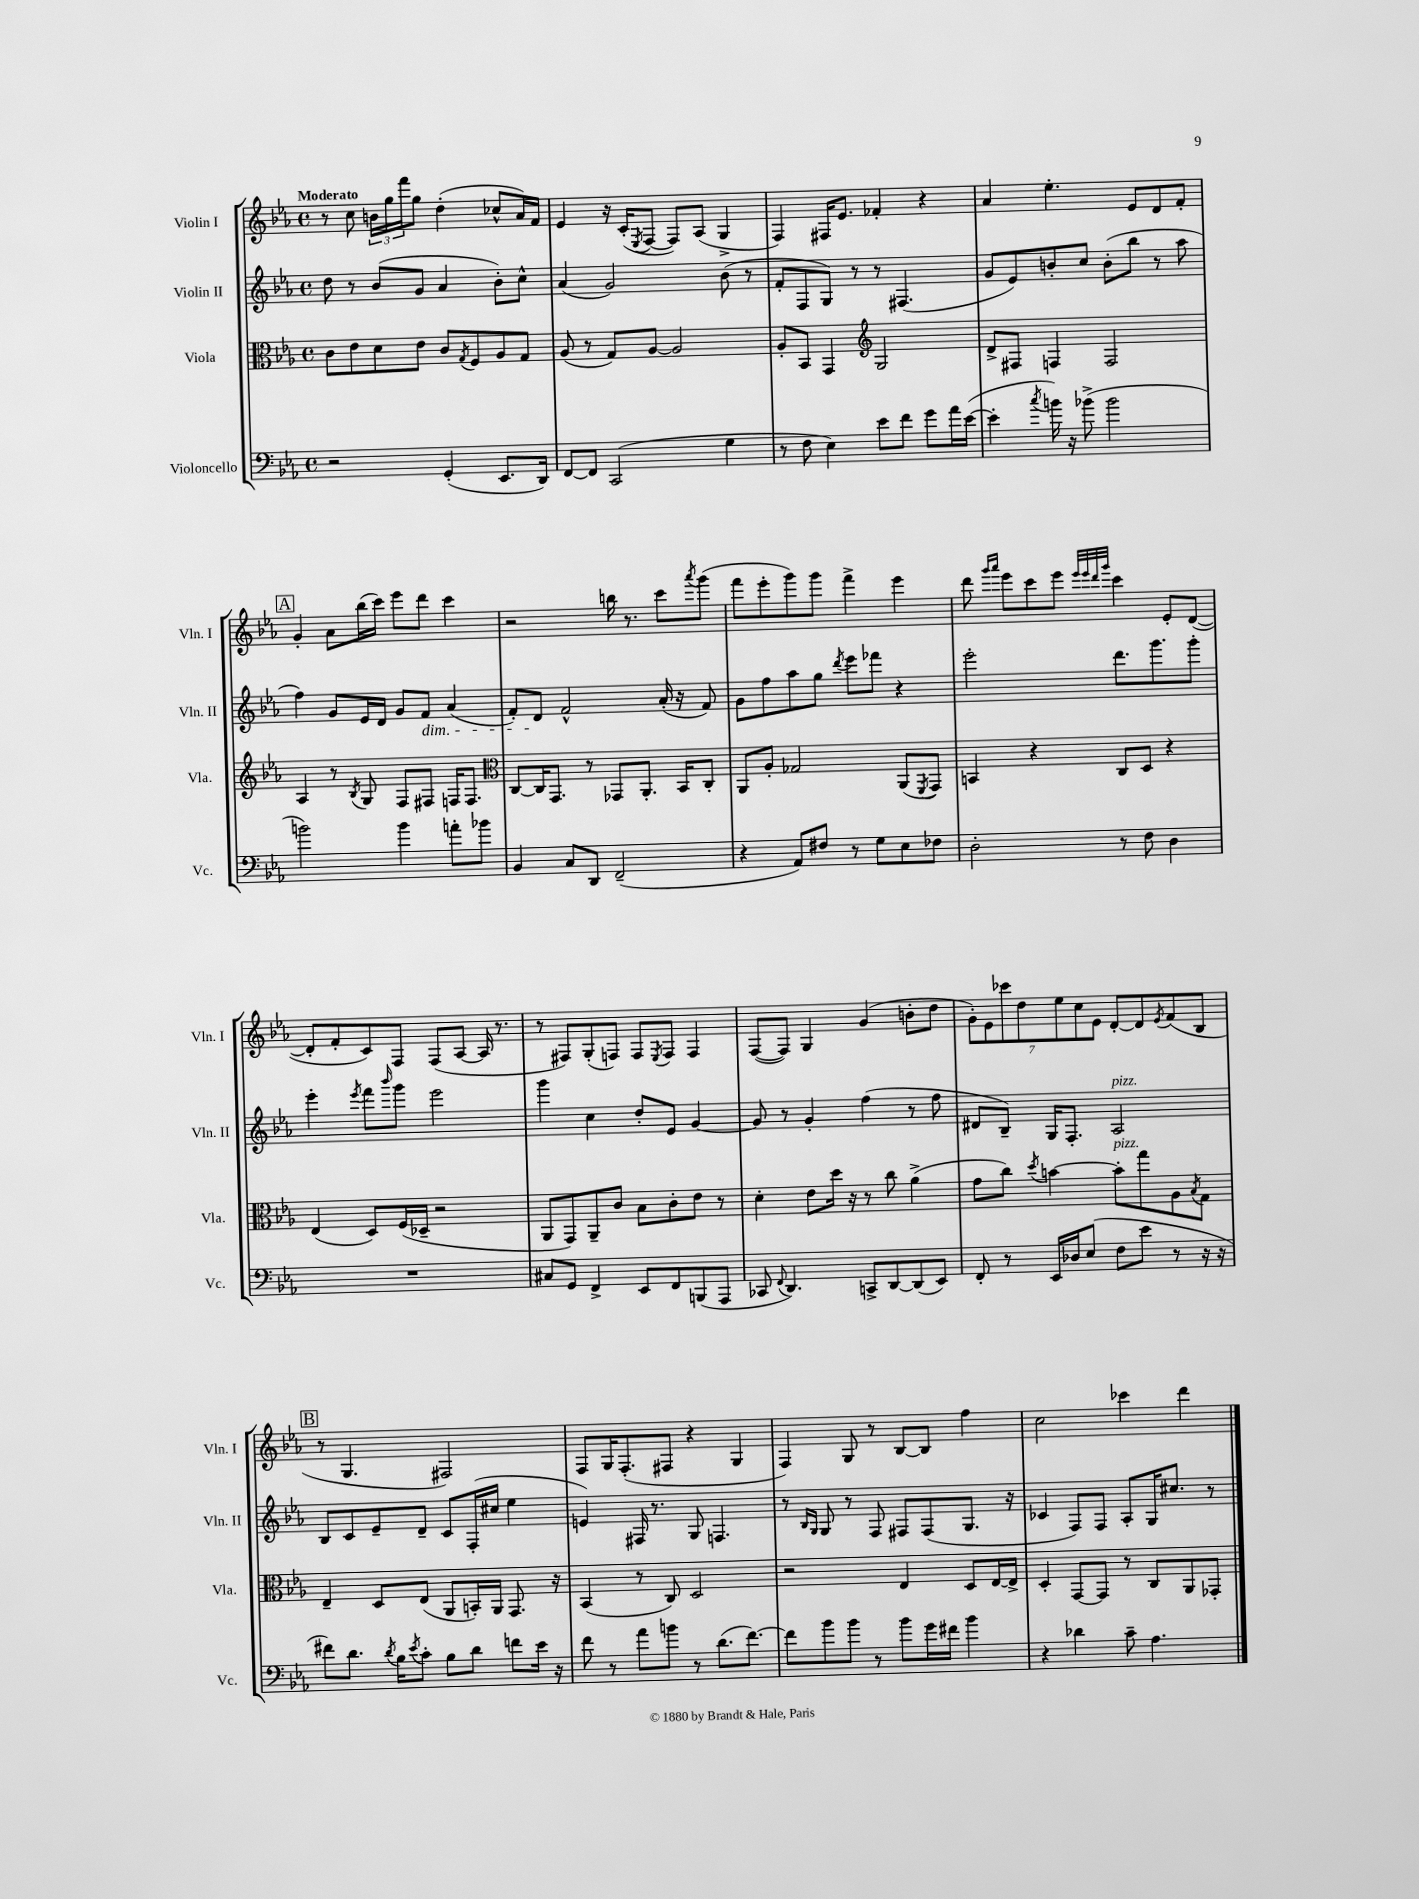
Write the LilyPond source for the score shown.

<<
\new StaffGroup <<
\new Staff = "s0" \with { instrumentName = "Violin I" shortInstrumentName = "Vln. I" } {
    \clef treble \key ees \major \defaultTimeSignature \time 4/4 \tempo "Moderato"
    r8 c''8 \tuplet 3/2 { b'16 g''16 f'''16 } g''8 d''4-.( ces''8-^ aes'16) f'16 |
    ees'4 r16 c'16-.( \acciaccatura { ees8 } f8~ f8) aes8( g4-> |
    f4) fis16 ees'8. fes'4-. r4 |
    aes'4 ees''4.-. ees'8 d'8 f'8-. |
    \mark \markup { \box "A" } g'4-. aes'8 bes''16( c'''16) ees'''8 d'''8 c'''4 |
    r2 b''16 r8. c'''8 \acciaccatura { aes'''8 } g'''8( |
    f'''8 ees'''8-. g'''8) g'''8 f'''4-> ees'''4 |
    d'''8 \grace { g'''16 aes'''16 } ees'''8 c'''8 ees'''8 \grace { ees'''32 ees'''32 d'''32 g'''32 } c'''4 ees'8-. d'8~( |
    d'8-. f'8-. c'8) f8 f8( aes8~ aes16 r8. |
    r8 fis8) g8-.( f8) f8 \acciaccatura { ees8 } f8 f4 |
    f8~( f8) g4 g'4( b'8-. d''8 |
    \tuplet 7/4 { g'8-.) ees'8 ces'''8 d''8 ees''8 c''8 ees'8 } d'8~-. d'8 \acciaccatura { ees'8 } f'8( bes8 |
    \mark \markup { \box "B" } r8 g4. fis2) |
    f8 g16 f8.-.( fis8 r4 g4 |
    f4) g8 r8 bes8~ bes8 f''4 |
    c''2 ces'''4 d'''4 \bar "|." |
}
\new Staff = "s1" \with { instrumentName = "Violin II" shortInstrumentName = "Vln. II" } {
    \clef treble \key ees \major \defaultTimeSignature \time 4/4
    d''8 r8 bes'8( g'8 aes'4 bes'8-.) c''8-^ |
    aes'4( g'2) bes'8( r8 |
    f'8-. f8 g8) r8 r8 fis4.( |
    g'8 ees'8) b'8-. c''8 b'8-.( bes''8 r8 aes''8 |
    \mark \markup { \box "A" } f''4) g'8 ees'16 d'16 g'8 f'8\dim aes'4( |
    f'8-.) d'8\! f'2-^ aes'16-.( r16 f'8) |
    g'8 f''8 aes''8 g''8 \acciaccatura { d'''8 } ees'''8 fes'''8 r4 |
    ees'''2-. d'''8. g'''8. g'''8-. |
    ees'''4-. \acciaccatura { ees'''8 } f'''8 \grace { bes'''16 } g'''8 ees'''2 |
    g'''4 c''4 d''8-. ees'8 g'4~ |
    g'8 r8 g'4-. f''4( r8 f''8 |
    dis'8 bes8--) g16 f8.-. aes2^\markup { \italic "pizz." } |
    \mark \markup { \box "B" } bes8 c'8 ees'8-- d'8-- c'8 f16-.( cis''16 ees''4 |
    e'4) fis16 r8. g8 f4. |
    r8 \grace { bes16 g16 } g8 r8 f8 fis8 fis8( g8. r16 |
    ces'4 f8) f8 aes8-. g16 cis''8. r8 \bar "|." |
}
\new Staff = "s2" \with { instrumentName = "Viola" shortInstrumentName = "Vla." } {
    \clef alto \key ees \major \defaultTimeSignature \time 4/4
    c'8 ees'8 d'8 ees'8 c'8 \acciaccatura { g8 } f8 aes8 g8 |
    aes8( r8 g8) aes8~ aes2 |
    aes8-. bes,8 g,4 \clef treble g2 |
    d'8-> fis8 f4 f2 |
    \mark \markup { \box "A" } aes4 r8 \acciaccatura { bes8 } g8 f8 fis8 f16 f8. |
    \clef alto c8~ c16 g,8. r8 ges,8 aes,8.-. bes,16 c8-. |
    aes,8 aes8-. ges2 aes,8( \acciaccatura { f,8 } g,8) |
    b,4 r4 c8 d8 r4 |
    ees4( d8) f16( des16-- r2 |
    aes,8 g,8) aes,8-- c'8 bes8 c'8-. ees'8 r8 |
    d'4-. ees'8 d''16 r16 r8 c''8 aes'4->( |
    g'8 c''8) \acciaccatura { d''8 } b'4~ b'8-.^\markup { \italic "pizz." } g''8 aes8 \acciaccatura { bes8 } g8 |
    \mark \markup { \box "B" } ees4-- d8 ees8( aes,8 b,16-.) aes,16 g,8. r16 |
    bes,4( r8 c8) d2 |
    r2 ees4 d8 ees16~ ees16-> |
    d4-. g,8~ g,8 r8 c8 aes,8 ges,8-. \bar "|." |
}
\new Staff = "s3" \with { instrumentName = "Violoncello" shortInstrumentName = "Vc." } {
    \clef bass \key ees \major \defaultTimeSignature \time 4/4
    r2 g,4-.( ees,8. d,16) |
    f,8~ f,8 c,2( g4 |
    r8 f8 ees4) ees'8 f'8 g'8 aes'16 ees'16~( |
    ees'4-. \acciaccatura { c''8 } b'16) r16 bes'8->( bes'2 |
    \mark \markup { \box "A" } b'2) b'4 a'8-. bes'8 |
    bes,4 c8 d,8 f,2--( |
    r4 aes,8) fis8 r8 g8 ees8 fes8 |
    d2-. r8 f8 d4 |
    R1 |
    cis8 g,8 f,4-> ees,8 f,8 b,,8( aes,,8 |
    ces,8 \appoggiatura { f,8 } d,4.) c,8-> d,8~ d,8( ees,8) |
    f,8-. r8 ees,16 des16 ees8( f8 ees'8 r8 r16 r16 |
    \mark \markup { \box "B" } fis'8) d'8. \acciaccatura { d'8 } bes16 \acciaccatura { ees'8 } c'8-. bes8 d'8 f'8 ees'16 r16 |
    f'8 r8 aes'8 b'8 r8 d'8.( f'8.~) |
    f'8 bes'8 bes'8 r8 bes'8 g'16 fis'16 bes'4 |
    r4 des'4 c'8-- aes4. \bar "|." |
}
>>
>>
\layout { \context { \Score \remove "Bar_number_engraver" } }
